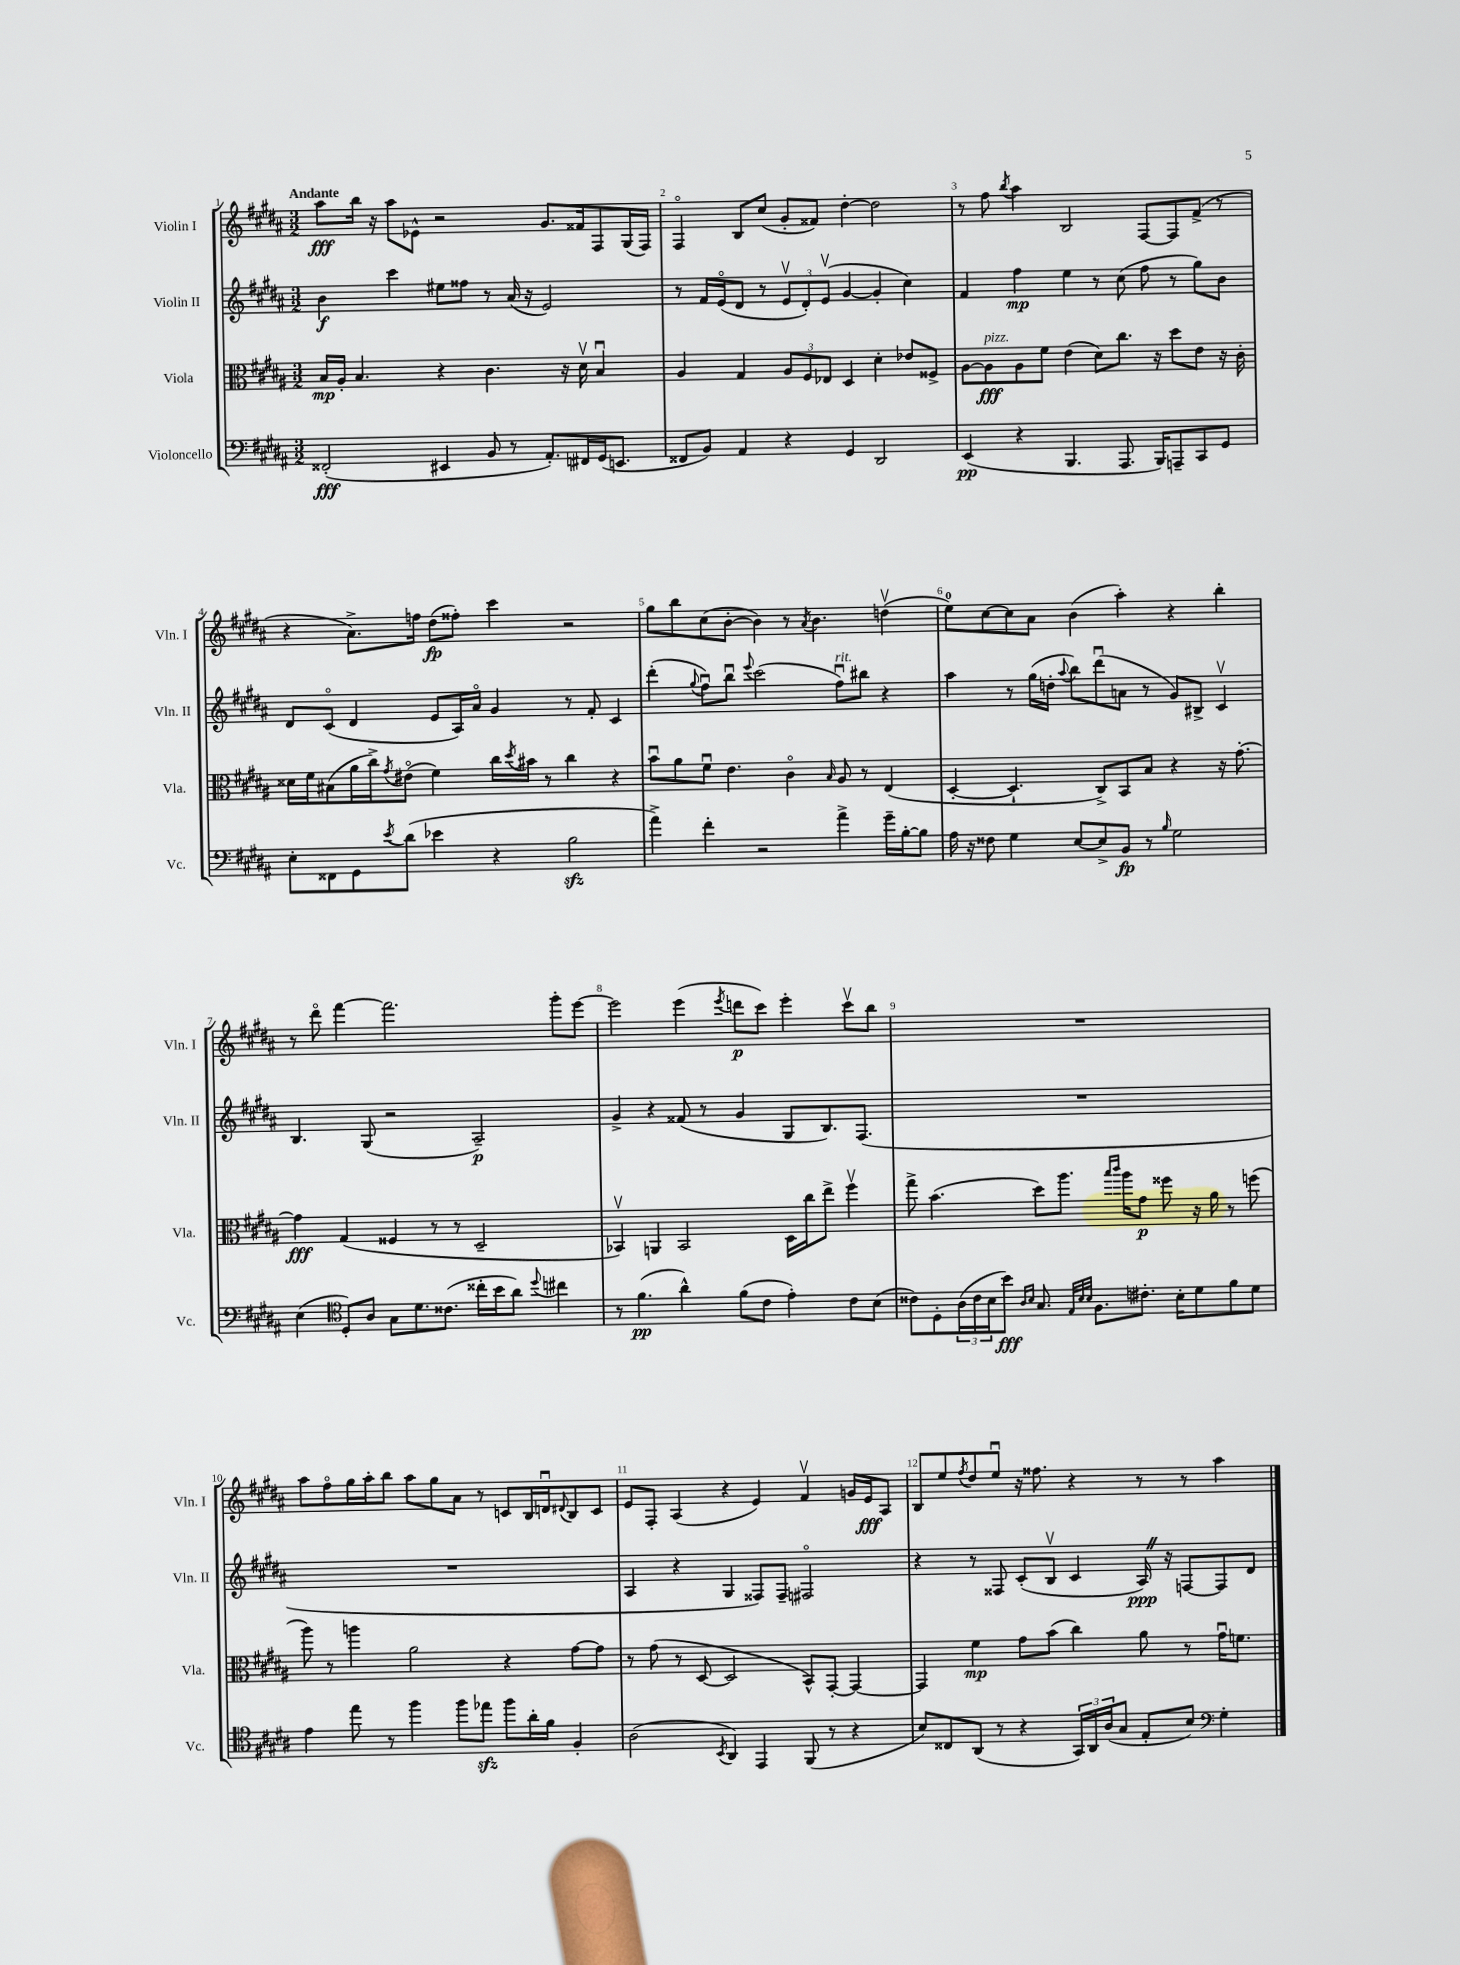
<<
\new StaffGroup <<
\new Staff = "s0" \with { instrumentName = "Violin I" shortInstrumentName = "Vln. I" } {
    \clef treble \key b \major \numericTimeSignature \time 3/2 \tempo "Andante"
    ais''8\fff b''16 r16 ais''8 ees'8-^ r2 gis'8. fisis'16 fis8 gis16( fis16) |
    fis4\flageolet b8 cis''8( gis'8-. fisis'8) dis''4~-. dis''2 |
    r8 fis''8 \acciaccatura { b''8 } ais''4 b2 fis8~ fis8 fis'8->( r8 |
    r4 ais'8.->) f''16 dis''8\fp( fisis''8-.) cis'''4 r2 |
    gis''8 b''8 cis''8( b'8~-. b'4) r8 \acciaccatura { ais'8 } b'4. d''4\upbow( |
    e''8-0) cis''8~ cis''8 ais'8 b'4( ais''4-.) r4 b''4-. |
    r8 dis'''8\flageolet fis'''4~ fis'''2. gis'''8-. e'''8~ |
    e'''2 e'''4( \acciaccatura { e'''8 } d'''8\p cis'''8) e'''4-. cis'''8\upbow b''8 |
    R1. |
    ais''8 fis''8\flageolet gis''16 ais''16-. b''8 ais''8 gis''8 ais'8 r8 c'8 b16 d'16\downbow \appoggiatura { dis'8 } b8 c'8 |
    e'8 fis8-. ais4( r4 e'4) fis'4\upbow g'16 e'16\fff ais8 |
    b8 e''8 \acciaccatura { fis''8 } dis''8 e''8\downbow r16 fisis''8. r4 r8 r8 ais''4 \bar "|." |
}
\new Staff = "s1" \with { instrumentName = "Violin II" shortInstrumentName = "Vln. II" } {
    \clef treble \key b \major \numericTimeSignature \time 3/2
    b'4\f cis'''4 eis''8 fisis''8 r8 ais'16( r16 e'2) |
    r8 fis'16 e'16\flageolet( dis'8 r8 \tuplet 3/2 { e'8\upbow dis'8-.) e'8\upbow( } gis'4~ gis'4-. cis''4) |
    fis'4 fis''4\mp e''4 r8 cis''8( fis''8 r8 gis''8) b'8 |
    dis'8 cis'8\flageolet( dis'4 e'8 ais16) ais'16\flageolet gis'4 r8 fis'8-. cis'4 |
    dis'''4-.( \appoggiatura { gis''8 } fis''8\downbow) b''8\downbow \appoggiatura { e'''8 } cis'''2( fis''8\downbow^\markup { \italic "rit." }) bis''8 r4 |
    ais''4 r8 gis''16( d''16-. \appoggiatura { ais''8 } b''8) dis'''8\downbow( a'8 r8 gis'8) bis8-> cis'4\upbow |
    b4. gis8( r2 ais2--\p) |
    gis'4-> r4 fisis'8( r8 gis'4 gis8 b8.) fis8.( |
    R1. |
    R1. |
    ais4 r4 gis4 fisis8) fisis8-- fis2\flageolet |
    r4 r8 fisis8 cis'8-.( b8\upbow cis'4 ais16\ppp) \once \override BreathingSign.text = \markup { \musicglyph "scripts.caesura.straight" } \breathe r16 f8~ f8 dis'8 \bar "|." |
}
\new Staff = "s2" \with { instrumentName = "Viola" shortInstrumentName = "Vla." } {
    \clef alto \key b \major \numericTimeSignature \time 3/2
    b16\mp ais16-. b4. r4 cis'4. r16 dis'16\upbow b4\downbow |
    ais4 gis4 \tuplet 3/2 { ais8 fis8 ees8 } dis4 dis'4-. ees'8 fisis8-> |
    ais8~ ais8\fff^\markup { \italic "pizz." } ais8 fis'8 e'4( dis'8) cis''8. r16 dis''8 e'8 r16 cis'16-. |
    disis'16 fis'16 bis8( ais'16 cis''16->) \acciaccatura { gis'8 } eis'8\flageolet( fis'4) cis''16 \acciaccatura { dis''8 } bis'16 r8 cis''4 r4 |
    b'8\downbow ais'8 fis'8\downbow e'4. cis'4\flageolet \grace { b16 } ais8 r8 e4( |
    dis4~-. dis4.-! cis8->) b,8 b8 r4 r16 gis'8.~-. |
    gis'4\fff gis4( fisis4 r8 r8 dis2-- |
    bes,4\upbow) a,4 bes,2 dis16 cis''16 e''8-> fis''4\upbow |
    gis''8-> b'4.( dis''8) ais''8. \grace { b''16 cis'''16 } ais''16 gis'8\p fisis''8 r16 ais'16 r8 f''8( |
    ais''8) r8 a''4 ais'2 r4 gis'8~ gis'8 |
    r8 gis'8( r8 dis8~ dis2 b,8-^) gis,8~-. gis,4~ |
    gis,4 fis'4\mp gis'8 b'8( cis''4) ais'8 r8 gis'16\downbow f'8. \bar "|." |
}
\new Staff = "s3" \with { instrumentName = "Violoncello" shortInstrumentName = "Vc." } {
    \clef bass \key b \major \numericTimeSignature \time 3/2
    fisis,2-.\fff( eis,4 b,8 r8 ais,8.-.) fis,16 gis,16( e,8. |
    fisis,8 b,8) ais,4 r4 gis,4 dis,2 |
    e,4\pp( r4 b,,4. ais,,8. b,,16) a,,8-- cis,8 gis,8 |
    e8-. fisis,8 gis,8 \acciaccatura { e'8 } dis'8( ees'4 r4 b2\sfz |
    ais'4->) fis'4-. r2 ais'4-> gis'16-- b16~-. b8 |
    ais16 r16 fisis8 gis4 e8~ e8-> b,8\fp r8 \grace { b16 } gis2 |
    e4( \clef tenor dis8-.) ais8 gis8 dis'8. cisis'8.( cisis''16-. b'16 ais'8) \appoggiatura { dis''8 } cis''4 |
    r8 fis'4.\pp( ais'4-^) fis'8( cis'8 e'4-.) cis'8 b8( |
    cisis'8) dis8-. \tuplet 3/2 { ais16( cisis'16 b16 } b'8\fff) \grace { ais16 b16 } gis8. \grace { e32 b32 b32 } fis8. cis'8.-. b16-. dis'8 fis'8 dis'8 |
    e'4 e''8 r8 fis''4 fis''8 ees''8\sfz fis''8 ais'16-. fis'16 fis4-. |
    ais2( \acciaccatura { b,8 } ais,4) e,4 fis,8( r8 r4 |
    b8) cisis8 ais,8( r8 r4 \tuplet 3/2 { gis,16) ais,16 ais16( } gis8 e8-. b8) \clef bass gis4-. \bar "|." |
}
>>
>>
\layout { \context { \Score \override BarNumber.break-visibility = ##(#f #t #t) barNumberVisibility = #all-bar-numbers-visible } }
